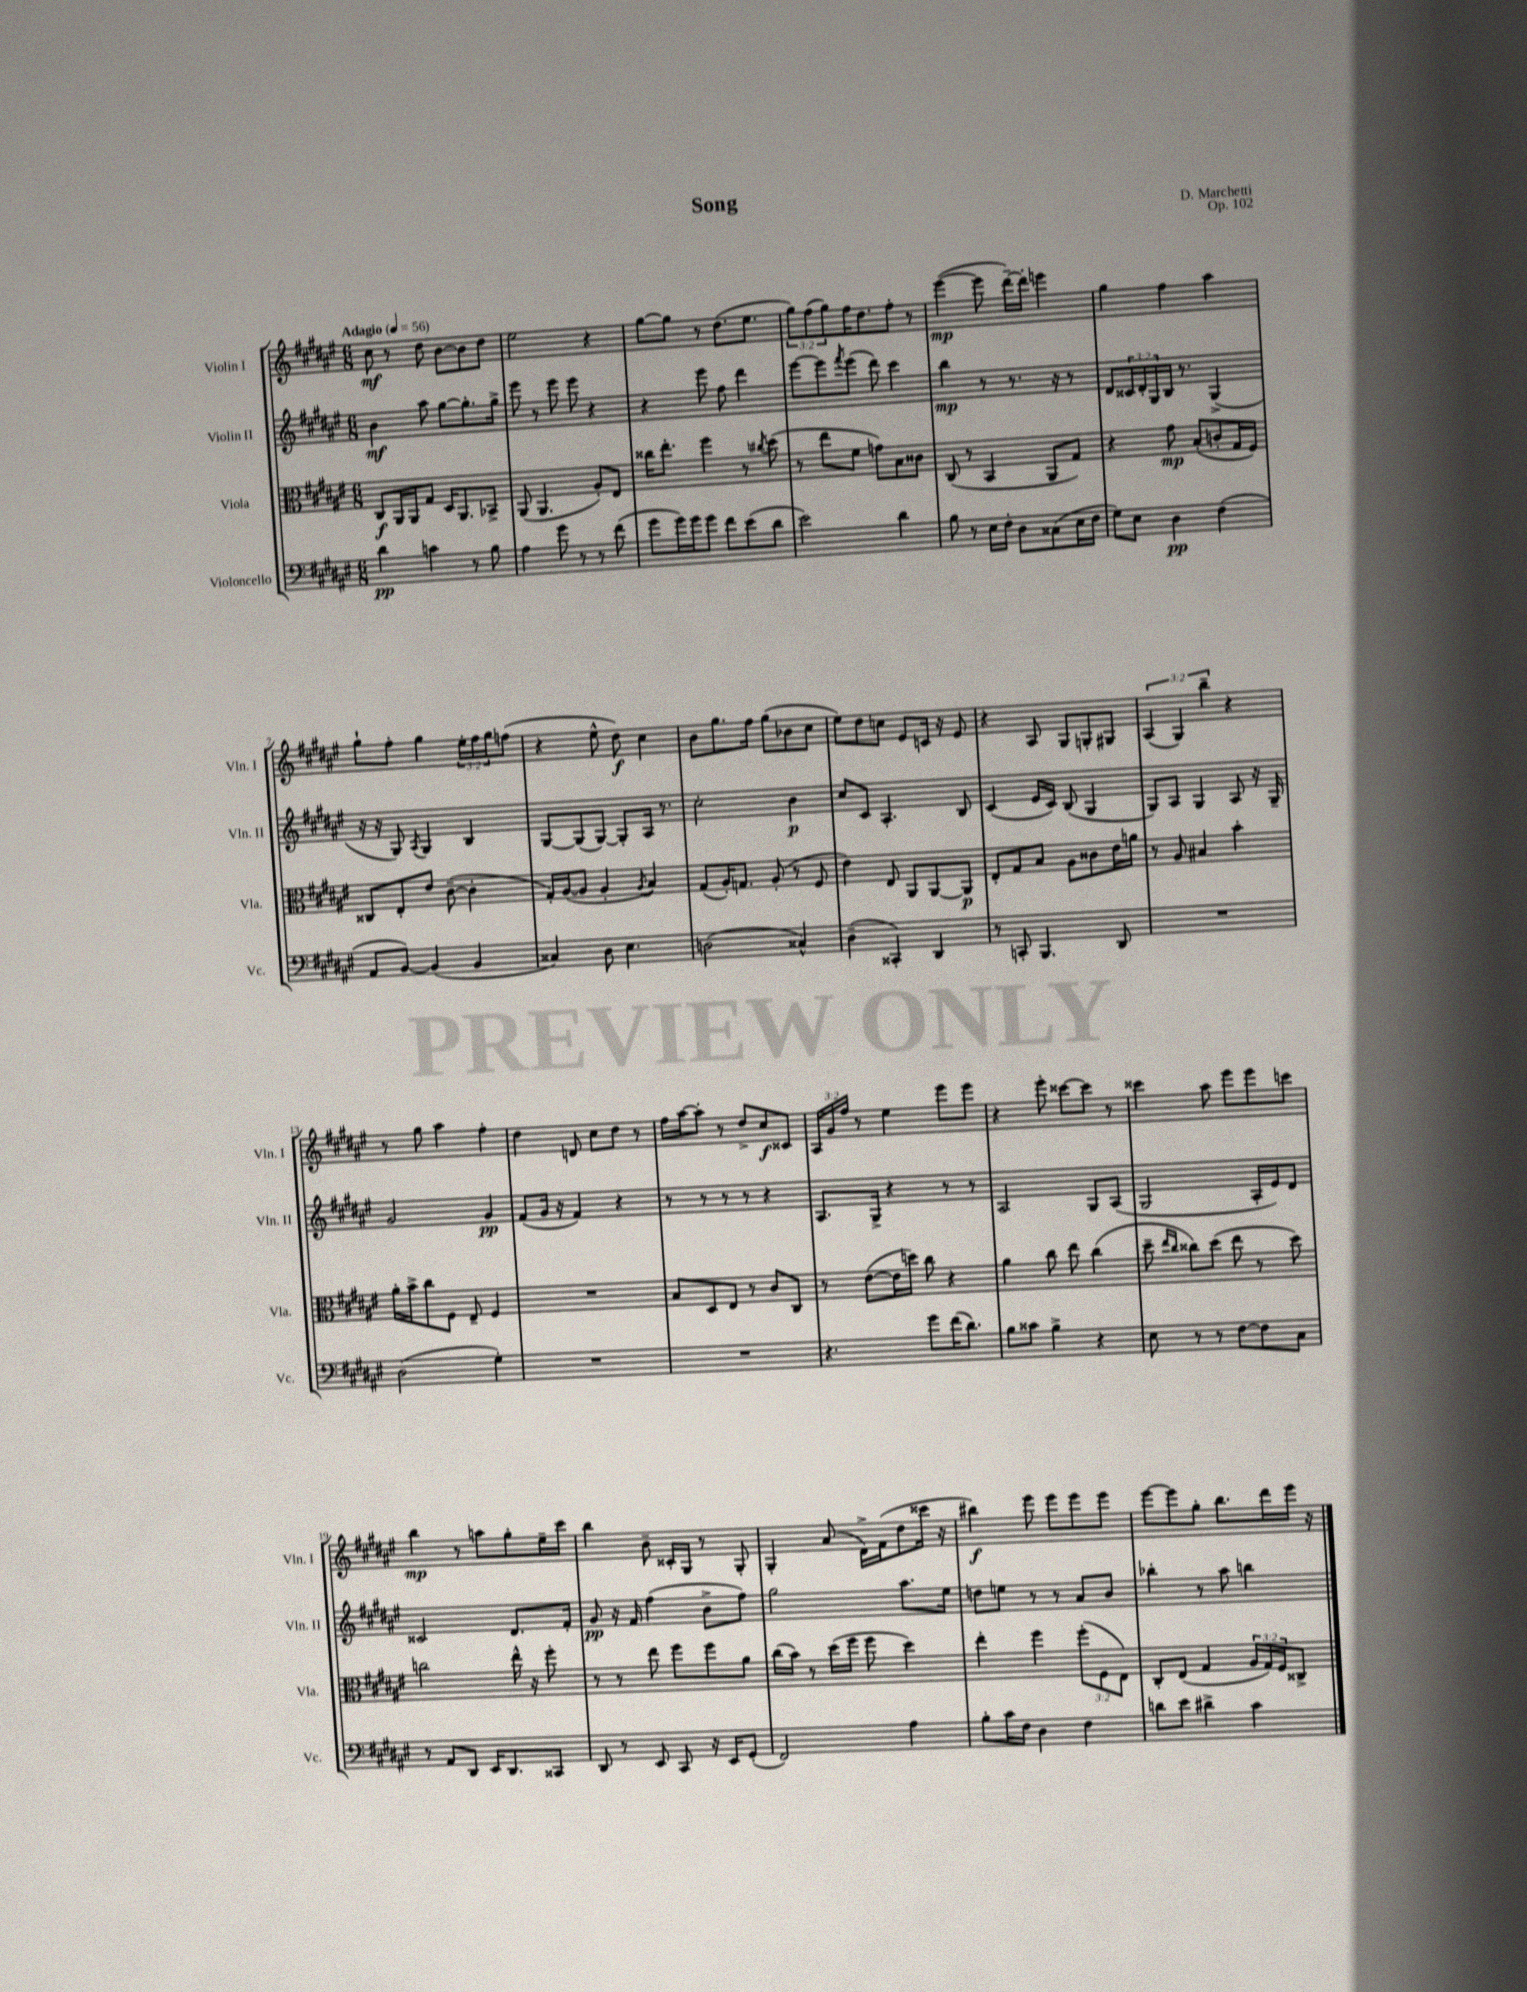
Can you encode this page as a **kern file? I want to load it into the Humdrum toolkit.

**kern	**kern	**kern	**kern
*staff4	*staff3	*staff2	*staff1
*clefF4	*clefC3	*clefG2	*clefG2
*k[f#c#g#d#a#e#]	*k[f#c#g#d#a#e#]	*k[f#c#g#d#a#e#]	*k[f#c#g#d#a#e#]
*M6/8	*M6/8	*M6/8	*M6/8
*MM56	*MM56	*MM56	*MM56
4d#	8C#	4b	8cc#
.	16AA#	.	8r
.	16AA#	.	.
4c	8G#	8aa#	8dd#
.	16D#	[8gg#	[8b
.	8.AA#	.	.
8r	.	8.gg#']	8b]
8B	8BB-^	.	8dd#
.	.	16gg#^	.
=	=	=	=
4A#	(8AA#	8eee#	2ee#
.	4.AA#	8r	.
8g#	.	8eee#	.
8r	.	8eee#	.
8r	8A#')	4r	4r
(8f#	8E#	.	.
=	=	=	=
8g#	16cc##	4r	[8gg#
.	8.ee#'	.	.
16g#)	.	.	8gg#]
16g#	.	.	.
8g#	4ff#	8eee#	8r
8f#	.	8ff#	(8.dd#
(8e#	8r	4ddd#	.
.	.	.	8.ee#
.	8qcc#	.	.
8d#	(8dd#	.	.
=	=	=	=
2e#)	8r	[8eee#	12gg#)
.	.	.	(12ff#
.	8ee#	8eee#]	.
.	.	.	12gg#)
.	.	8qfff#	.
.	8f#	(8eee#	16ff#
.	.	.	8.dd#
.	8g)	8ddd#)	.
4d#	8B	4ccc#	8ff#'
.	8c##	.	8r
=	=	=	=
8B	(8C#	4bb	([4eee#
8r	8r	.	.
16E#	4BB	8r	8eee#]
16F#'	.	.	.
8D#	.	8.r	[16ddd#~)
.	.	.	16ddd#']
(8C##	8AA#	.	4eee
.	.	16r	.
16E#	8G#)	8r	.
16F#	.	.	.
=	=	=	=
8G#)	4r	8d#	4gg#
8E#	.	24c##	.
.	.	24d#'	.
.	.	24G#	.
4D#	8g#	16B	4ff#
.	.	8.r	.
.	(8B'	.	.
(4F#	8c'	(4G#^	4aa#
.	16G#	.	.
.	16F#)	.	.
=	=	=	=
8AA#	8C##	16r	8gg#`
.	.	16r	.
[8BB)	8E#'	8G#)	8ff#'
.	.	8qA#	.
(4BB]	8e#	4G#	4gg#
.	([8c#~	.	.
4BB	4c#']	4B	24ee#'
.	.	.	24ff#
.	.	.	24gg#
.	.	.	(8ff
=	=	=	=
4C##)	16G#')	[8G#	4r
.	([16A#	.	.
.	8A#]	(8G#]	.
8D#	4A#'	[8G#)	8ee#^^
4.E#	.	8G#']	8dd#)
.	8qA#	.	.
.	4B)	16A#	4cc#
.	.	8.r	.
=	=	=	=
(2D	(8G#	2cc#'	8b
.	16A#')	.	8.gg#
.	8.G	.	.
.	.	.	16ff#
.	(8A#'	.	(8gg#
4C##^^)	8r	4b	8b-
.	8F#	.	8cc#
=	=	=	=
(4D#~	4e#)	8cc#	8ee#)
.	.	8c#	8dd#
4CC##')	8E#	4.A#'	8cc
.	8AA#	.	8e#
4DD#	[8AA#	.	16c
.	.	.	16r
.	8AA#]	8B	8e#
=	=	=	=
8r	8E#'	(4c#	4r
8CC'	8G#	.	.
4.BBB	8B	16e#	8A#
.	.	16c#)	.
.	8A#	(8B	8G#
.	8c##	4G#	8G'
8DD#	16e#	.	8G#
.	16a	.	.
=	=	=	=
2.r	8r	8G#)	(6A#
.	8A#	8A#	.
.	.	.	6G#)
.	4B#	4G#	.
.	.	.	6bb~
.	4b'	8A#	4r
.	.	16r	.
.	.	16G#~	.
=	=	=	=
(2D#	16a#'	2g#	8r
.	16b^	.	.
.	8cc#	.	8gg#
.	8F#	.	4aa#
.	8E#~	.	.
4G#')	4F#	4g#	4ff#'
=	=	=	=
2.r	2.r	(8f#	4dd#
.	.	16g#	.
.	.	16r	.
.	.	4f#)	8d
.	.	.	8cc#
.	.	4r	8dd#
.	.	.	8r
=	=	=	=
2.r	8B	8r	16ff#
.	.	.	[16aa#
.	8D#	8r	8aa#']
.	8E#	8r	8r
.	8r	8r	8dd#^
.	8c#	4r	8cc#
.	8C#	.	8c##
=	=	=	=
4.r	8r	8.A#	24A#
.	.	.	24g#
.	.	.	24ff#
.	([8e#	.	8r
.	.	16G#^	.
.	16e#]	4r	4ee#
.	16dd)	.	.
8g#	8cc#	.	.
(16f#	4r	8r	8eee#
8.d#)	.	.	.
.	.	8r	8eee#
=	=	=	=
8B	4a#	2A#	4r
8c##	.	.	.
4B^	8cc#	.	8eee#'
.	8ee#	.	[8ccc##
4r	(4cc#	8G#	8ccc##]
.	.	(8A#	8r
=	=	=	=
8E#	8dd#~	2G#	4ccc##
.	16qqee#	.	.
.	16qqcc#	.	.
8r	8cc##)	.	.
8r	(8dd#	.	8aa#
[8F#	8ee#	.	8eee#
8F#]	8r	16A#'	8eee#
.	.	16e#)	.
8C#	8dd#)	8d#	8ccc
=	=	=	=
8r	2cc	2c##	4bb
8AA#	.	.	.
8DD#	.	.	8r
16EE#	.	.	8aa
8.DD#	.	.	.
.	16ee#^^	8.d#	8gg#'
.	16r	.	.
8CC##	8ff#'	.	16ee#~
.	.	16f#'	16ccc#
=	=	=	=
8DD#	8r	8g#	4bb
8r	8r	16r	.
.	.	16f#	.
8EE#	8ee#	(4ff#	8b~
8CC#	8ff#	.	16c##'
.	.	.	16G#
16r	8ff#	8b^	8r
16EE#	.	.	.
(8GG#'	8a#	8ff#)	8G#'
=	=	=	=
2FF#)	(16cc#	2gg#	4G#'
.	16b)	.	.
.	8r	.	.
.	(16dd#	.	(8a#
.	16ff#	.	.
.	8ff#	.	16d#^)
.	.	.	(16f#
4A#	4dd#)	8.aa#	8dd#
.	.	.	16ccc##
.	.	16ee#	16r
=	=	=	=
8B'	4ee#'	8dd	4bb#)
16c#	.	8ee	.
16F#	.	.	.
4D#	4ff#	8r	8eee#
.	.	8r	8eee#
4F#	(12ff#'	8a#	8eee#
.	12F#	.	.
.	.	8b	8eee#
.	12E#)	.	.
=	=	=	=
8d	8C#'	4bb-'	[8eee#
8e#	(8E#	.	8eee#]
4d#^	4G#	8r	8gg#'
.	.	8aa#	8.bb
4c#	24A#	4bb	.
.	24G#)	.	.
.	.	.	16ddd#
.	24F#	.	.
.	8C##^	.	16eee#
.	.	.	16r
==	==	==	==
*-	*-	*-	*-
